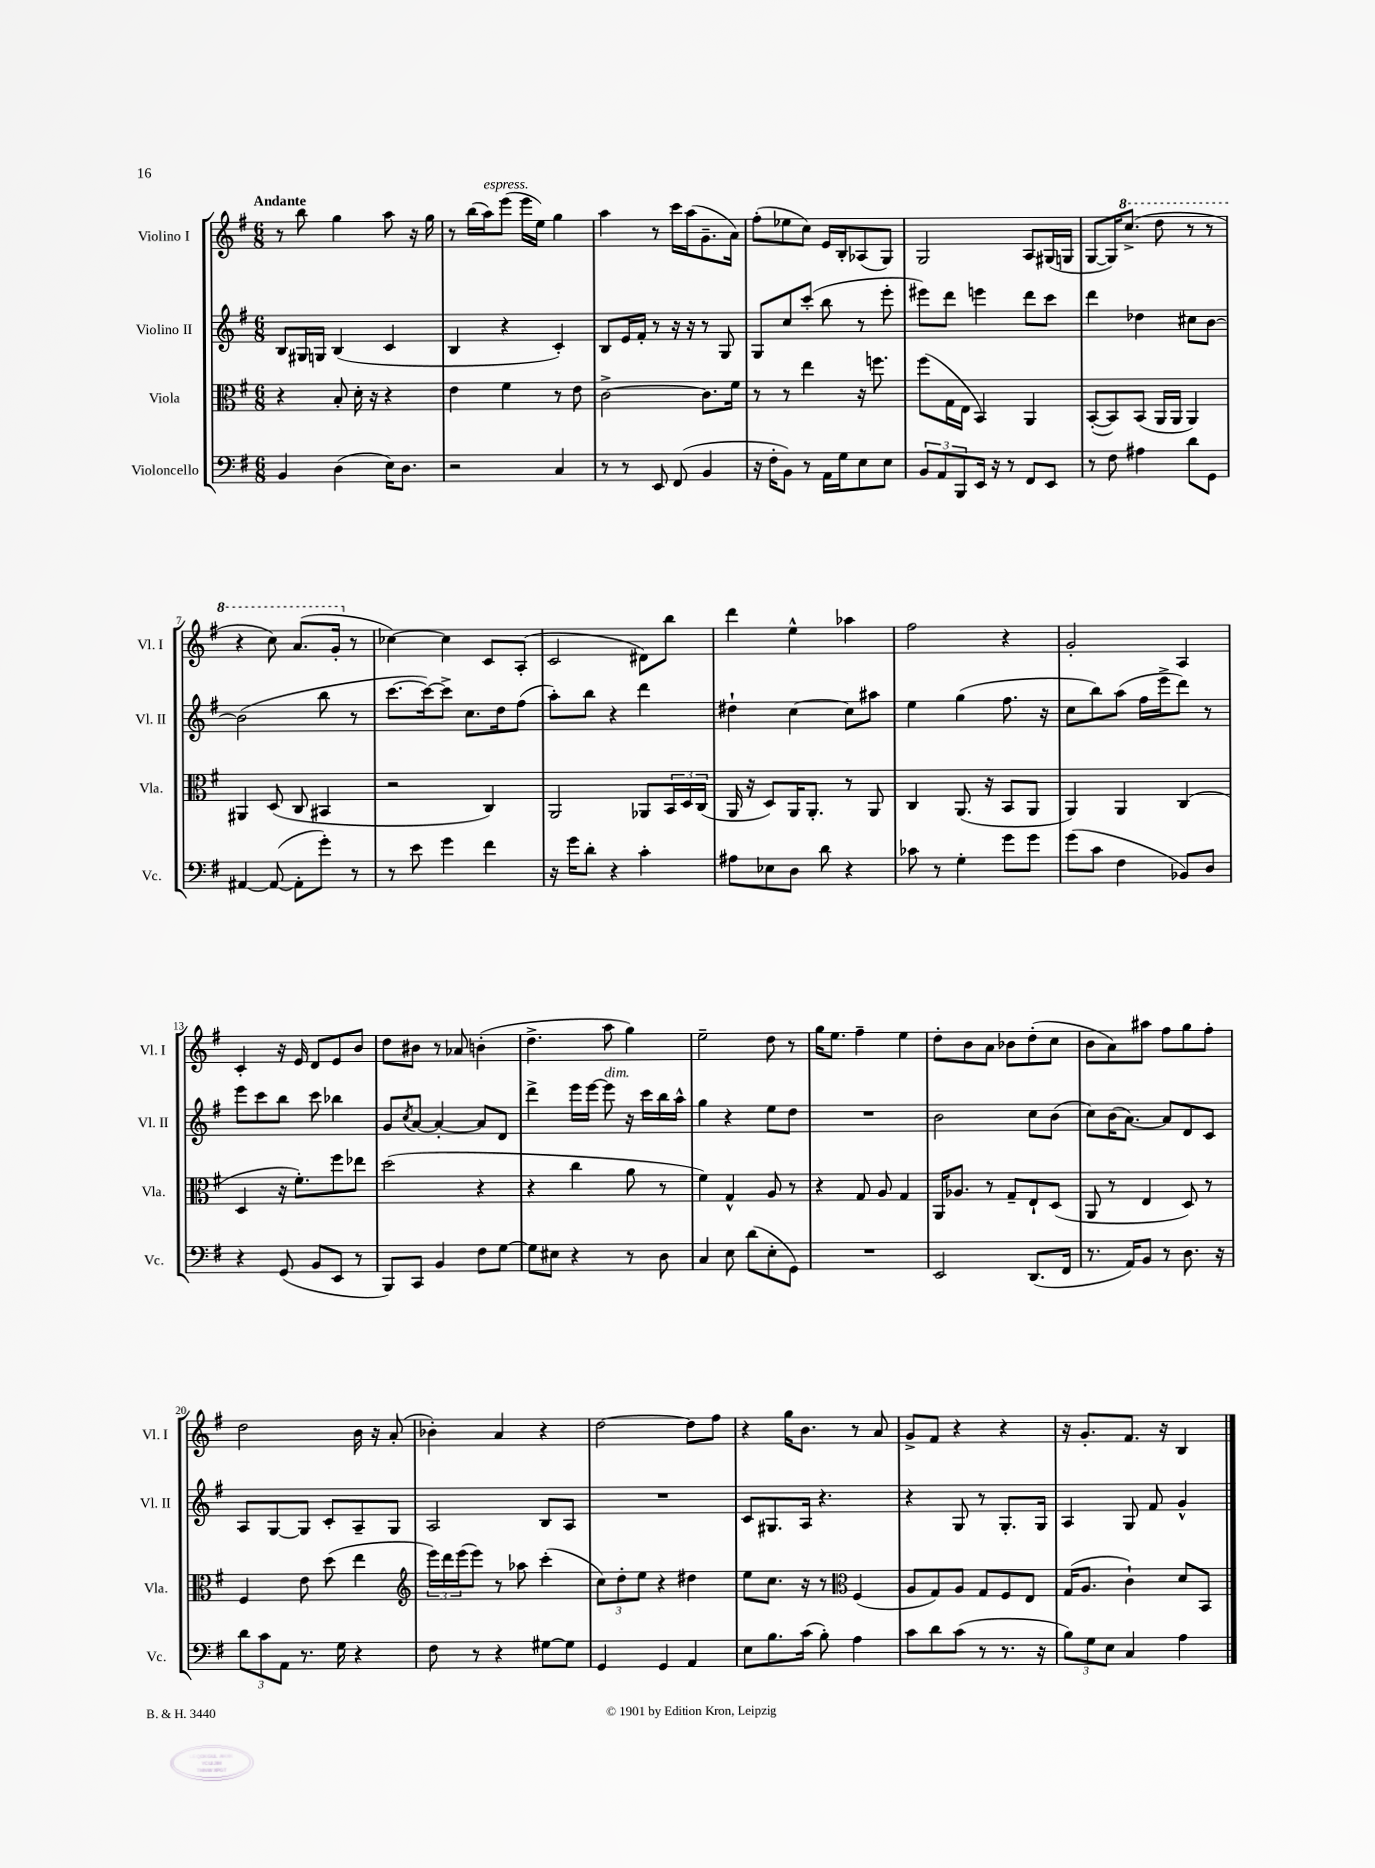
<<
\new StaffGroup <<
\new Staff = "s0" \with { instrumentName = "Violino I" shortInstrumentName = "Vl. I" } {
    \clef treble \key g \major \numericTimeSignature \time 6/8 \tempo "Andante"
    r8 b''8 g''4 a''8 r16 g''16 |
    r8 b''16( a''16^\markup { \italic "espress." }) e'''8( e'''16 e''16) g''4 |
    a''4 r8 c'''16 a''16( g'8.-- a'16) |
    fis''8-.( ees''8 c''8) e'16 b16-. aes8( g8) |
    g2 a8 gis16( g16 |
    g8~ g16) \ottava #1 c'''8.->( d'''8 r8 r8 |
    r4 c'''8) a''8.( g''16-. \ottava #0 r8 |
    ces''4~) ces''4 c'8 a8-.( |
    c'2 dis'8) b''8 |
    d'''4 e''4-^ aes''4 |
    fis''2 r4 |
    g'2-. a4 |
    c'4-. r16 e'16 d'8 e'8 b'8 |
    d''8 bis'8 r8 aes'8 b'4-.( |
    d''4.-> a''8 g''4) |
    e''2-- d''8 r8 |
    g''16 e''8. fis''4-- e''4 |
    d''8-. b'8 a'8 bes'8 d''8-.( c''8 |
    b'8 a'8) ais''8 fis''8 g''8 fis''8-. |
    d''2 b'16 r16 a'8-.( |
    bes'4-.) a'4 r4 |
    d''2~ d''8 fis''8 |
    r4 g''16 b'8. r8 a'8 |
    g'8-> fis'8 r4 r4 |
    r16 g'8.-. fis'8. r16 b4 \bar "|." |
}
\new Staff = "s1" \with { instrumentName = "Violino II" shortInstrumentName = "Vl. II" } {
    \clef treble \key g \major \numericTimeSignature \time 6/8
    b8 gis16 g16 b4( c'4 |
    b4 r4 c'4-.) |
    b8 e'16 fis'16-. r8 r16 r16 r8 g8 |
    g8 c''8 c'''8-.( b''8 r8 e'''8-. |
    eis'''8) d'''8 e'''4 d'''8 c'''8 |
    d'''4 des''4 cis''8 b'8~ |
    b'2( b''8 r8 |
    c'''8.~ c'''16~) c'''8-> c''8. d''16 fis''8( |
    a''8-.) b''8 r4 d'''4 |
    dis''4-! c''4~ c''8 ais''8 |
    e''4 g''4( fis''8. r16 |
    c''8 b''8) a''8( fis''16 e'''16-> d'''8) r8 |
    e'''8 c'''8 b''8 c'''8 bes''4 |
    g'8 \acciaccatura { c''8 } a'8~ a'4~-. a'8 d'8 |
    d'''4-> e'''16 e'''16~ e'''8^\markup { \italic "dim." } r16 c'''16 b''16 a''16-^ |
    g''4 r4 e''8 d''8 |
    R2. |
    b'2 c''8 b'8( |
    c''8) b'16( a'8.~) a'8 d'8 c'8 |
    a8 g8~ g8 c'8-. a8-- g8 |
    a2 b8 a8 |
    R2. |
    c'8 gis8. a16 r4. |
    r4 g8 r8 g8.-. g16 |
    a4 g8 fis'8 g'4-^ \bar "|." |
}
\new Staff = "s2" \with { instrumentName = "Viola" shortInstrumentName = "Vla." } {
    \clef alto \key g \major \numericTimeSignature \time 6/8
    r4 b8-. d'16-. r16 r4 |
    e'4 fis'4 r8 e'8 |
    c'2~-> c'8. fis'16 |
    r8 r8 e''4 r16 f''8. |
    fis''8( g16 e16 b,4) a,4 |
    b,8~-.( b,8) b,8( a,16 a,16 a,4) |
    ais,4 d8( c8 bis,4 |
    r2 c4) |
    a,2 aes,8 \tuplet 3/2 { b,16 d16 c16( } |
    a,16 r16 d8) a,16 a,8.-. r8 a,8 |
    c4 a,8.( r16 b,8 a,8 |
    a,4) a,4 c4( |
    d4 r16 fis'8.-.) fis''8 ees''8 |
    d''2( r4 |
    r4 c''4 a'8 r8 |
    fis'4) g4-^ a8 r8 |
    r4 g8 a8 g4 |
    a,16 aes8. r8 g8-- e8-! d8( |
    a,8 r8 e4 d8) r8 |
    fis4 e'8 d''8( e''4 |
    \clef treble \tuplet 3/2 { e'''16) d'''16 e'''16( } e'''8) r8 aes''8 c'''4-.( |
    \tuplet 3/2 { c''8) d''8-. e''8 } r4 dis''4 |
    e''8 c''8. r16 r8 \clef alto fis4( |
    a8 g8) a8 g8 fis8 e8 |
    g16( a8. c'4-!) d'8 b,8 \bar "|." |
}
\new Staff = "s3" \with { instrumentName = "Violoncello" shortInstrumentName = "Vc." } {
    \clef bass \key g \major \numericTimeSignature \time 6/8
    b,4 d4( e16) d8. |
    r2 c4 |
    r8 r8 e,8 fis,8( b,4 |
    r16 fis16-. b,8) r8 a,16 g16 e8 e8 |
    \tuplet 3/2 { b,8 a,8 b,,8 } e,16 r16 r8 fis,8 e,8 |
    r8 fis8 ais4 d'8 g,8 |
    ais,4~ ais,8~( ais,8-. g'8-.) r8 |
    r8 e'8 g'4 fis'4 |
    r16 g'16 d'8-. r4 c'4-. |
    ais8 ees8 d8 d'8 r4 |
    ces'8 r8 g4-. g'8 g'8 |
    g'8( c'8 fis4 bes,8) d8 |
    r4 g,8( b,8 e,8 r8 |
    b,,8) c,8 b,4 fis8 g8~ |
    g8 eis8 r4 r8 d8 |
    c4 e8 d'8( e8-. g,8) |
    R2. |
    e,2 d,8.( fis,16 |
    r8. a,16) b,8 r8 d8. r16 |
    \tuplet 3/2 { d'8 c'8 a,8 } r8. g16 r4 |
    fis8 r8 r4 gis8~ gis8 |
    g,4 g,4 a,4 |
    e8 b8. c'16( b8-.) a4 |
    c'8 d'8 c'8( r8 r8. r16 |
    \tuplet 3/2 { b8) g8 e8 } c4 a4 \bar "|." |
}
>>
>>
